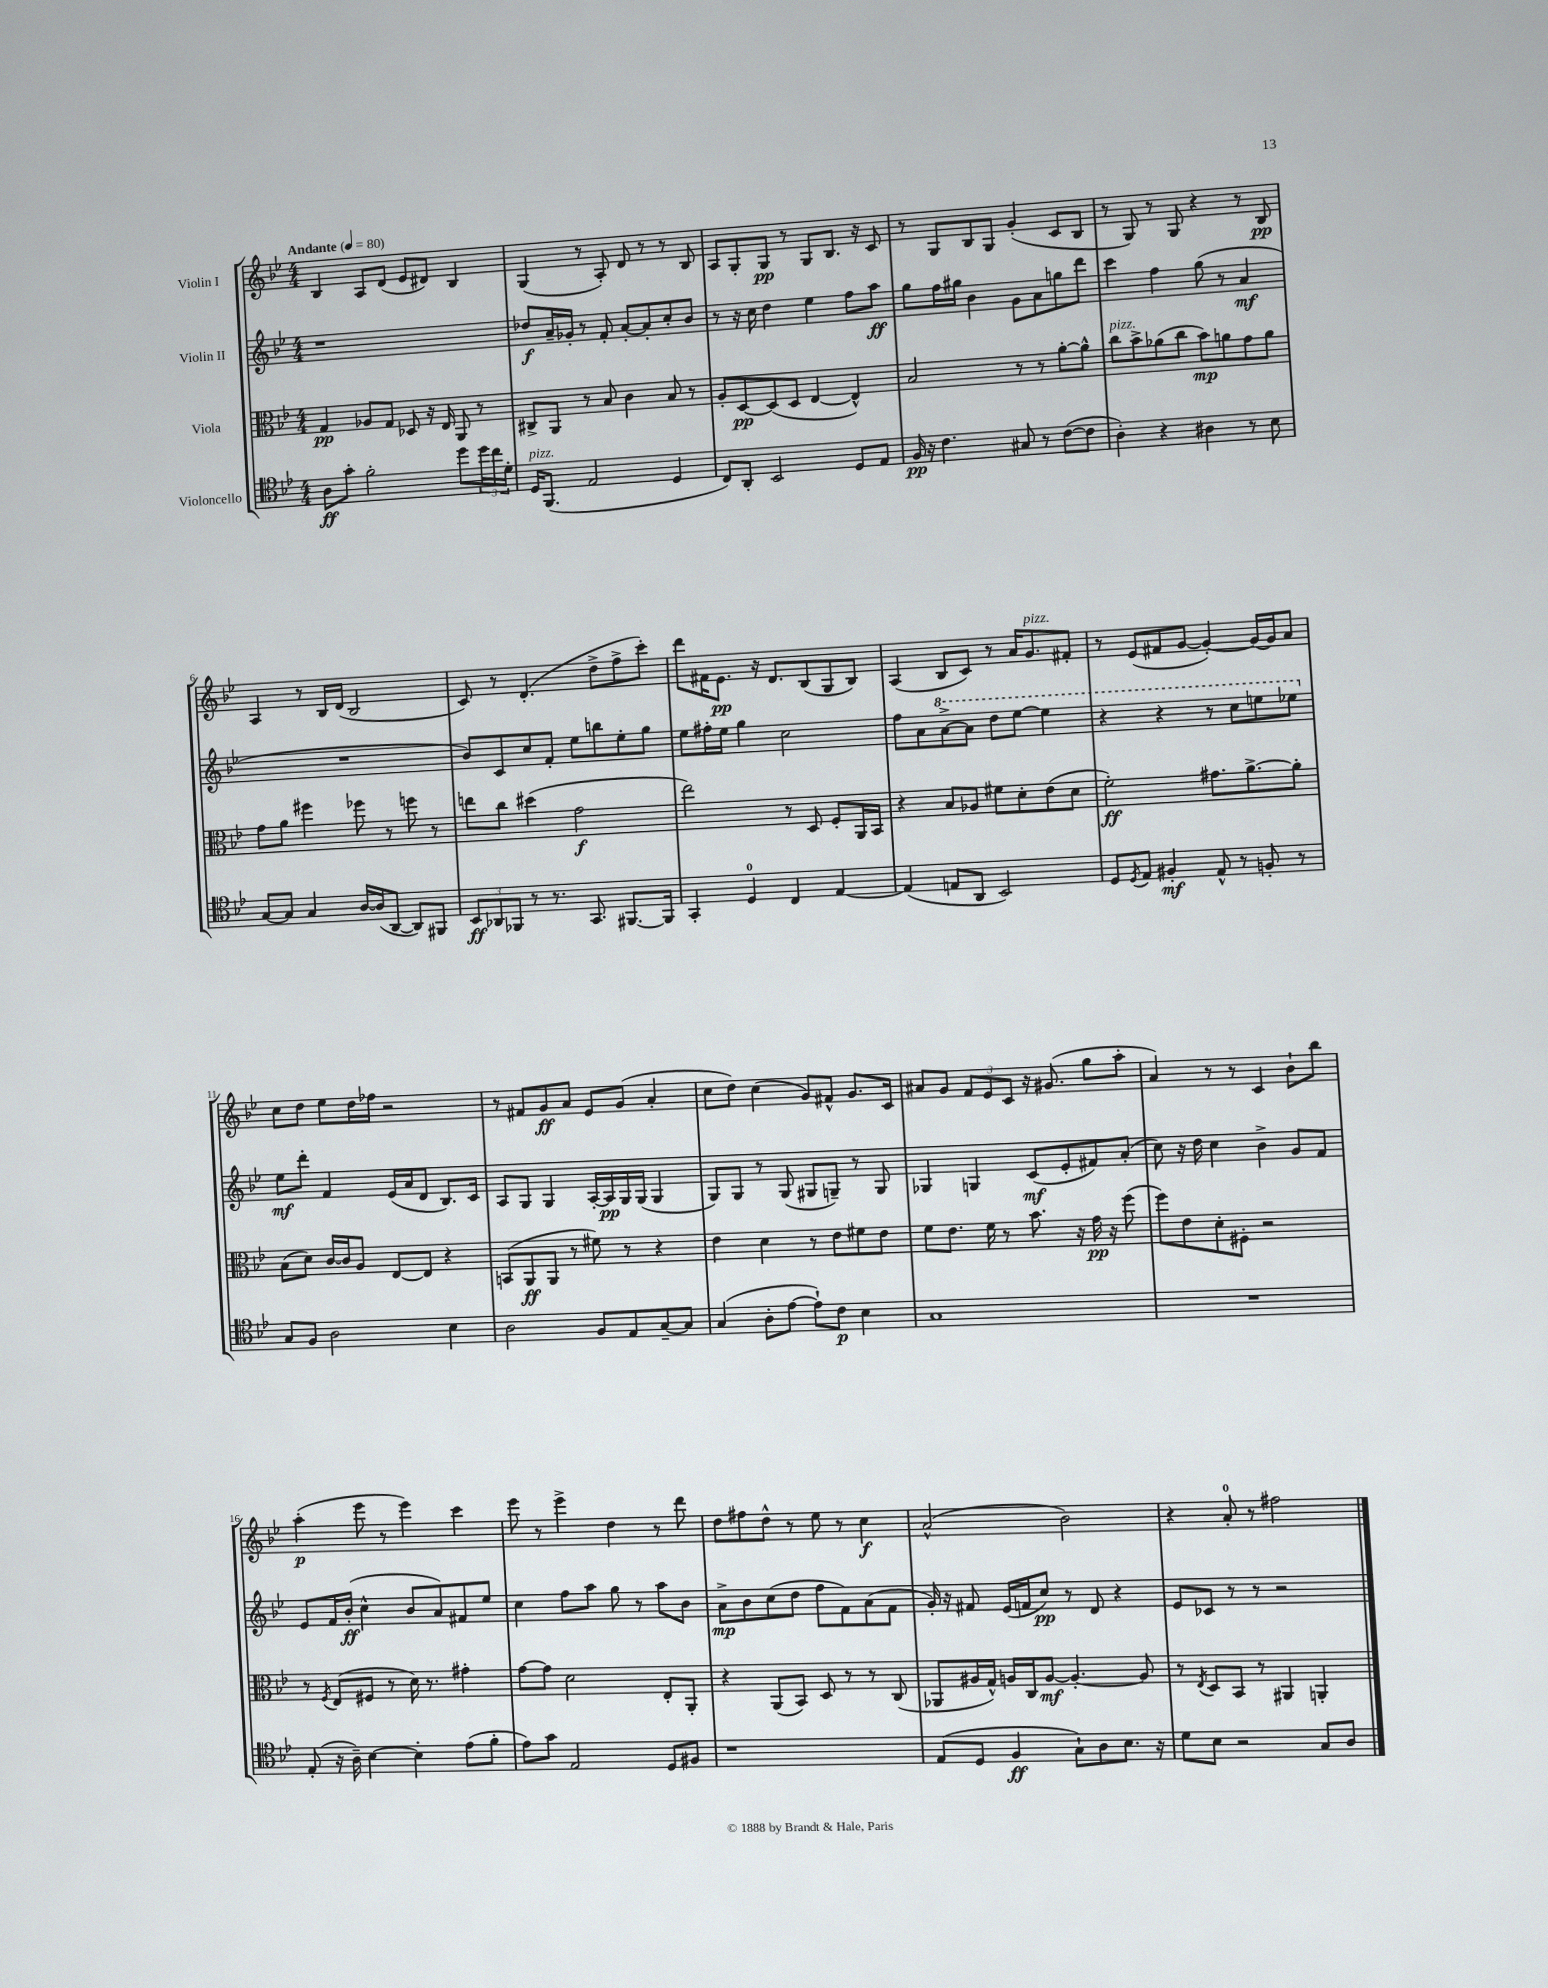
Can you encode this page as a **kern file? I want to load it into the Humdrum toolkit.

**kern	**dynam	**kern	**dynam	**kern	**dynam	**kern	**dynam
*part4	*part4	*part3	*part3	*part2	*part2	*part1	*part1
*staff4	*staff4	*staff3	*staff3	*staff2	*staff2	*staff1	*staff1
*I"Violoncello	*	*I"Viola	*	*I"Violin II	*	*I"Violin I	*
*clefC4	*	*clefC3	*	*clefG2	*	*clefG2	*
*k[b-e-]	*	*k[b-e-]	*	*k[b-e-]	*	*k[b-e-]	*
*M4/4	*	*M4/4	*	*M4/4	*	*M4/4	*
*MM80	*	*MM80	*	*MM80	*	*MM80	*
=1	=1	=1	=1	=1	=1	=1	=1
!	!	!	!	!	!	!LO:TX:a:B:t=Andante	!
8A\L	ff	4G/	pp	1r	.	4B-/	.
8g'\J	.	.	.	.	.	.	.
2f'\	.	8A-X/L	.	.	.	8A/L	.
.	.	8G/J	.	.	.	(8d/J	.
.	.	8D-X/	.	.	.	8e-/L	.
.	.	16r	.	.	.	8d#X/J)	.
.	.	16E-/	.	.	.	.	.
8dd\L	.	8AA/	.	.	.	4B-/	.
24dd\L	.	8r	.	.	.	.	.
24cc\	.	.	.	.	.	.	.
24d'\JJ	.	.	.	.	.	.	.
=2	=2	=2	=2	=2	=2	=2	=2
!LO:TX:a:i:t=pizz.	!	!	!	!	!	!	!
16D/KL	.	8C#X^/L	.	8dd-X/L	f	(4G/	.
(8.FF/J	.	.	.	.	.	.	.
.	.	8AA/J	.	16a~/L	.	.	.
.	.	.	.	16g-X'/JJ	.	.	.
2E-/	.	8r	.	8r	.	8r	.
.	.	8B-/	.	8f'/	.	8A'/)	.
.	.	4c\	.	[8a'/L	.	8d/	.
.	.	.	.	8a'/]	.	8r	.
4D/	.	8B-/	.	8cc'/	.	8r	.
.	.	8r	.	8b-/J	.	8B-/	.
=3	=3	=3	=3	=3	=3	=3	=3
8C/L)	.	8A'/L	.	8r	.	8A/L	.
8AA'/J	.	[8D/	pp	16r	.	8G'/	.
.	.	.	.	16cc\	.	.	.
2BB-/	.	(8D/]	.	4dd\	.	8G/J	pp
.	.	8D/J	.	.	.	8r	.
.	.	[4E-/	.	4ee-\	.	8G/L	.
.	.	.	.	.	.	8.B-/J	.
8D/L	.	4E-^^/])	.	8ff\L	.	.	.
.	.	.	.	.	.	16r	.
8E-/J	.	.	.	8aa\J	ff	8c/	.
=4	=4	=4	=4	=4	=4	=4	=4
16F/	pp	2B-/	.	8gg\L	.	8r	.
16r	.	.	.	.	.	.	.
4.c\	.	.	.	16ff\L	.	8G/L	.
.	.	.	.	16gg#X\JJ	.	.	.
.	.	.	.	4b-\	.	8B-/	.
.	.	.	.	.	.	8G/J	.
8G#X/	.	8r	.	8g\L	.	(4g'/	.
8r	.	8r	.	8a\	.	.	.
([8c\L	.	[8a'\L	.	8ggn\	.	8c/L	.
8c\J]	.	8a^^\J]	.	8ddd\J	.	8B-/J	.
=5	=5	=5	=5	=5	=5	=5	=5
!	!	!LO:TX:a:i:t=pizz.	!	!	!	!	!
4A'\)	.	8cc\L	.	4ccc\	.	8r	.
.	.	8b-^\	.	.	.	8G/)	.
4r	.	(8a-X\	.	4ff\	.	8r	.
.	.	8cc\J	.	.	.	8G/	.
4A#X\	.	8b-\L)	mp	(8gg\	.	4r	.
.	.	8an\	.	8r	.	.	.
8r	.	8g\	.	4a/	mf	8r	.
8B-\	.	8a\J	.	.	.	8B-/	pp
!!LO:LB:g=z
=6	=6	=6	=6	=6	=6	=6	=6
[8G/L	.	8g\L	.	1r	.	4A/	.
8G/J]	.	8a\J	.	.	.	.	.
4G/	.	4ff#X\	.	.	.	8r	.
.	.	.	.	.	.	16B-/LL	.
.	.	.	.	.	.	(16d/JJ	.
[16A/LL	.	8ff-X\	.	.	.	2B-/	.
(16A/J]	.	.	.	.	.	.	.
[8AA/J	.	8r	.	.	.	.	.
8AA/L])	.	8ffn\	.	.	.	.	.
8FF#X/J	.	8r	.	.	.	.	.
=7	=7	=7	=7	=7	=7	=7	=7
12BB-/L	ff	8een\L	.	8b-/L)	.	8c/)	.
12AA-X/	.	.	.	.	.	.	.
.	.	8cc\J	.	8c/	.	8r	.
12FF-X/J	.	.	.	.	.	.	.
8r	.	(4dd#X\	.	8cc/	.	(4.d'/	.
8.r	.	.	.	8f'/J	.	.	.
.	.	2g\	f	8ee-\L	.	.	.
8.GG/	.	.	.	.	.	.	.
.	.	.	.	8bbn\	.	8dd^\L	.
[8.FF#X/L	.	.	.	8ee-'\	.	8ff^\	.
.	.	.	.	8gg\J	.	8ccc'\J)	.
16FF#/Jk]	.	.	.	.	.	.	.
=8	=8	=8	=8	=8	=8	=8	=8
4GG'/	.	2ee-\)	.	8ee-\L	.	8ddd\L	.
.	.	.	.	16ff#X'\L	.	16f#X\K	.
.	.	.	.	16ee-\JJ	.	8.e-\J	pp
4D/	.	.	.	4gg\	.	.	.
.	.	.	.	.	.	16r	.
.	.	.	.	.	.	8.d/L	.
4C/	.	8r	.	2cc\	.	.	.
.	.	8D/	.	.	.	(8B-/	.
[4E-/	.	8F'/L	.	.	.	8G/	.
.	.	16AA/L	.	.	.	8B-/J)	.
.	.	16BB-/JJ	.	.	.	.	.
=9	=9	=9	=9	=9	=9	=9	=9
(4E-/]	.	4r	.	8ff\L	.	(4A/	.
.	.	.	.	8a\	.	.	.
*	*	*	*	*8va	*	*	*
8En/L	.	8B-/L	.	[8aa^\	.	8B-/L	.
8AA/J	.	8A-X/J	.	8aa\J]	.	8c/J)	.
2BB-/)	.	8f#X\L	.	8ddd\L	.	8r	.
.	.	8d'\	.	[8eee-\J	.	16a/KL	.
!	!	!	!	!	!	!LO:TX:a:i:t=pizz.	!
.	.	.	.	.	.	8.g/	.
.	.	(8e-\	.	4eee-\]	.	.	.
.	.	8d\J	.	.	.	8f#X'/J	.
=10	=10	=10	=10	=10	=10	=10	=10
8D/L	.	2f'\)	ff	4r	.	8r	.
8qD/	.	.	.	.	.	.	.
8E-/J	.	.	.	.	.	(8e-/L	.
4F#X'/	mf	.	.	4r	.	8f#X/	.
.	.	.	.	.	.	[8g/J	.
8E-^^/	.	8.g#X\L	.	8r	.	4g'/_)	.
8r	.	.	.	8ccc\L	.	.	.
.	.	[8.a^\	.	.	.	.	.
8Fn'/	.	.	.	8eeen\	.	16g/LL_	.
.	.	.	.	.	.	16g/J]	.
8r	.	8a'\J]	.	8eee-X\J	.	8a/J	.
!!LO:LB:g=z
=11	=11	=11	=11	=11	=11	=11	=11
*	*	*	*	*X8va	*	*	*
8G/L	.	(8B-\L	.	8ee-\L	mf	8cc\L	.
8F/J	.	8d\J)	.	8ddd'\J	.	8dd\J	.
2A\	.	[16c/LL	.	4f/	.	8ee-\L	.
.	.	16c/J]	.	.	.	.	.
.	.	8A/J	.	.	.	16dd\L	.
.	.	.	.	.	.	16ff-X\JJ	.
.	.	[8E-/L	.	(16e-/LL	.	2r	.
.	.	.	.	16a/J	.	.	.
.	.	8E-/J]	.	8d/J	.	.	.
4B-\	.	4r	.	8.B-/L)	.	.	.
.	.	.	.	16c/Jk	.	.	.
=12	=12	=12	=12	=12	=12	=12	=12
2A\	.	(8BBn/L	.	8A/L	.	8r	.
.	.	8AA/	ff	8G/J	.	8f#X/L	.
.	.	8AA/J	.	4G/	.	8g/	ff
.	.	8r	.	.	.	8a/J	.
8F/L	.	8f#X\)	.	[16A'/LL	.	8e-/L	.
.	.	.	.	16A/]	pp	.	.
8E-/	.	8r	.	16G/	.	(8g/J	.
.	.	.	.	(16G/JJ	.	.	.
[8G~/	.	4r	.	4G/	.	4a'/	.
8G/J]	.	.	.	.	.	.	.
=13	=13	=13	=13	=13	=13	=13	=13
(4G/	.	4e-\	.	8G/L)	.	8cc\L	.
.	.	.	.	8G/J	.	8dd\J)	.
8A'\L	.	4d\	.	8r	.	(4cc\	.
[8e-\J	.	.	.	(8G/	.	.	.
8e-`\L])	.	8r	.	8G#X/L	.	8g/L)	.
8c\J	p	8e-\L	.	8Gn~/J)	.	8f#X^^/J	.
4B-\	.	8f#X\	.	8r	.	8.g/L	.
.	.	8e-\J	.	8G/	.	.	.
.	.	.	.	.	.	16c/Jk	.
=14	=14	=14	=14	=14	=14	=14	=14
1G	.	8f\L	.	4G-X/	.	8a#X/L	.
.	.	8.e-\J	.	.	.	8g/J	.
.	.	.	.	4Gn/	.	12f/L	.
.	.	16f\	.	.	.	.	.
.	.	.	.	.	.	12e-/	.
.	.	8r	.	.	.	.	.
.	.	.	.	.	.	12c/J	.
.	.	8.b-\	.	(8c/L	mf	16r	.
.	.	.	.	.	.	(8.g#X/	.
.	.	.	.	8e-'/	.	.	.
.	.	16r	.	.	.	.	.
.	.	16g\	pp	8f#X/)	.	8gg\L	.
.	.	16r	.	.	.	.	.
.	.	(8ff\	.	(8a'/J	.	8aa'\J	.
=15	=15	=15	=15	=15	=15	=15	=15
1r	.	8ff\L)	.	8cc\)	.	4a/)	.
.	.	8e-\	.	16r	.	.	.
.	.	.	.	16dd\	.	.	.
.	.	8d'\	.	4cc\	.	8r	.
.	.	8F#X'\J	.	.	.	8r	.
.	.	2r	.	4b-^\	.	4c/	.
.	.	.	.	8g/L	.	8b-`\L	.
.	.	.	.	8f/J	.	8bb-\J	.
!!LO:LB:g=z
=16	=16	=16	=16	=16	=16	=16	=16
(8E-'/	.	8r	.	8e-/L	.	(4aa'\	p
.	.	8qF/	.	.	.	.	.
16r	.	(8E-/L	.	16f/L	.	.	.
16A~\)	.	.	.	(16b-'/JJ	ff	.	.
[4B-\	.	8F#X/J	.	4cc^^\	.	8eee-\	.
.	.	8r	.	.	.	8r	.
4B-'\]	.	16d\)	.	8b-/L	.	4eee-\)	.
.	.	8.r	.	.	.	.	.
.	.	.	.	8a/)	.	.	.
(8e-\L	.	4g#X'\	.	8f#X/	.	4ccc\	.
8f'\J	.	.	.	8ee-/J	.	.	.
=17	=17	=17	=17	=17	=17	=17	=17
8e-\L)	.	[8g\L	.	4cc\	.	8eee-\	.
8g\J	.	8g\J]	.	.	.	8r	.
2E-/	.	2d\	.	8ff\L	.	4eee-^\	.
.	.	.	.	8aa\J	.	.	.
.	.	.	.	8gg\	.	4dd\	.
.	.	.	.	8r	.	.	.
8D/L	.	8E-'/L	.	8aa\L	.	8r	.
8F#X/J	.	8AA'/J	.	8b-\J	.	8ddd\	.
=18	=18	=18	=18	=18	=18	=18	=18
1r	.	4r	.	8a^\L	mp	8dd\L	.
.	.	.	.	8b-\	.	8ff#X\	.
.	.	(8AA/L	.	(8cc\	.	8dd^^\J	.
.	.	8BB-/J)	.	8dd\J	.	8r	.
.	.	8D/	.	8ff\L	.	8ee-\	.
.	.	8r	.	8f\)	.	8r	.
.	.	8r	.	(8a\	.	4cc\	f
.	.	(8C/	.	8f\J	.	.	.
=19	=19	=19	=19	=19	=19	=19	=19
(8E-/L	.	8AA-X/L	.	16g'/)	.	(2a^^/	.
.	.	.	.	16r	.	.	.
8D/J	.	16A#X/L	.	8f#X/	.	.	.
.	.	16G^^/JJ)	.	.	.	.	.
4F/	ff	16An/LL	.	(16e-/LL	.	.	.
.	.	16C/J	.	16fn/J	.	.	.
.	.	[8A/J	mf	8cc/J)	pp	.	.
8G`\L)	.	4.A'/_	.	8r	.	2b-\)	.
8A\	.	.	.	8d/	.	.	.
8.B-\J	.	.	.	4r	.	.	.
.	.	8A/]	.	.	.	.	.
16r	.	.	.	.	.	.	.
=20	=20	=20	=20	=20	=20	=20	=20
8d\L	.	8r	.	8e-/L	.	4r	.
.	.	8qE-/	.	.	.	.	.
8B-\J	.	8D/L	.	8c-X/J	.	.	.
2r	.	8BB-/J	.	8r	.	8a'/	.
.	.	8r	.	8r	.	8r	.
.	.	4AA#X/	.	2r	.	2ff#X\	.
8G/L	.	4AAn'/	.	.	.	.	.
8A/J	.	.	.	.	.	.	.
==	==	==	==	==	==	==	==
*-	*-	*-	*-	*-	*-	*-	*-
